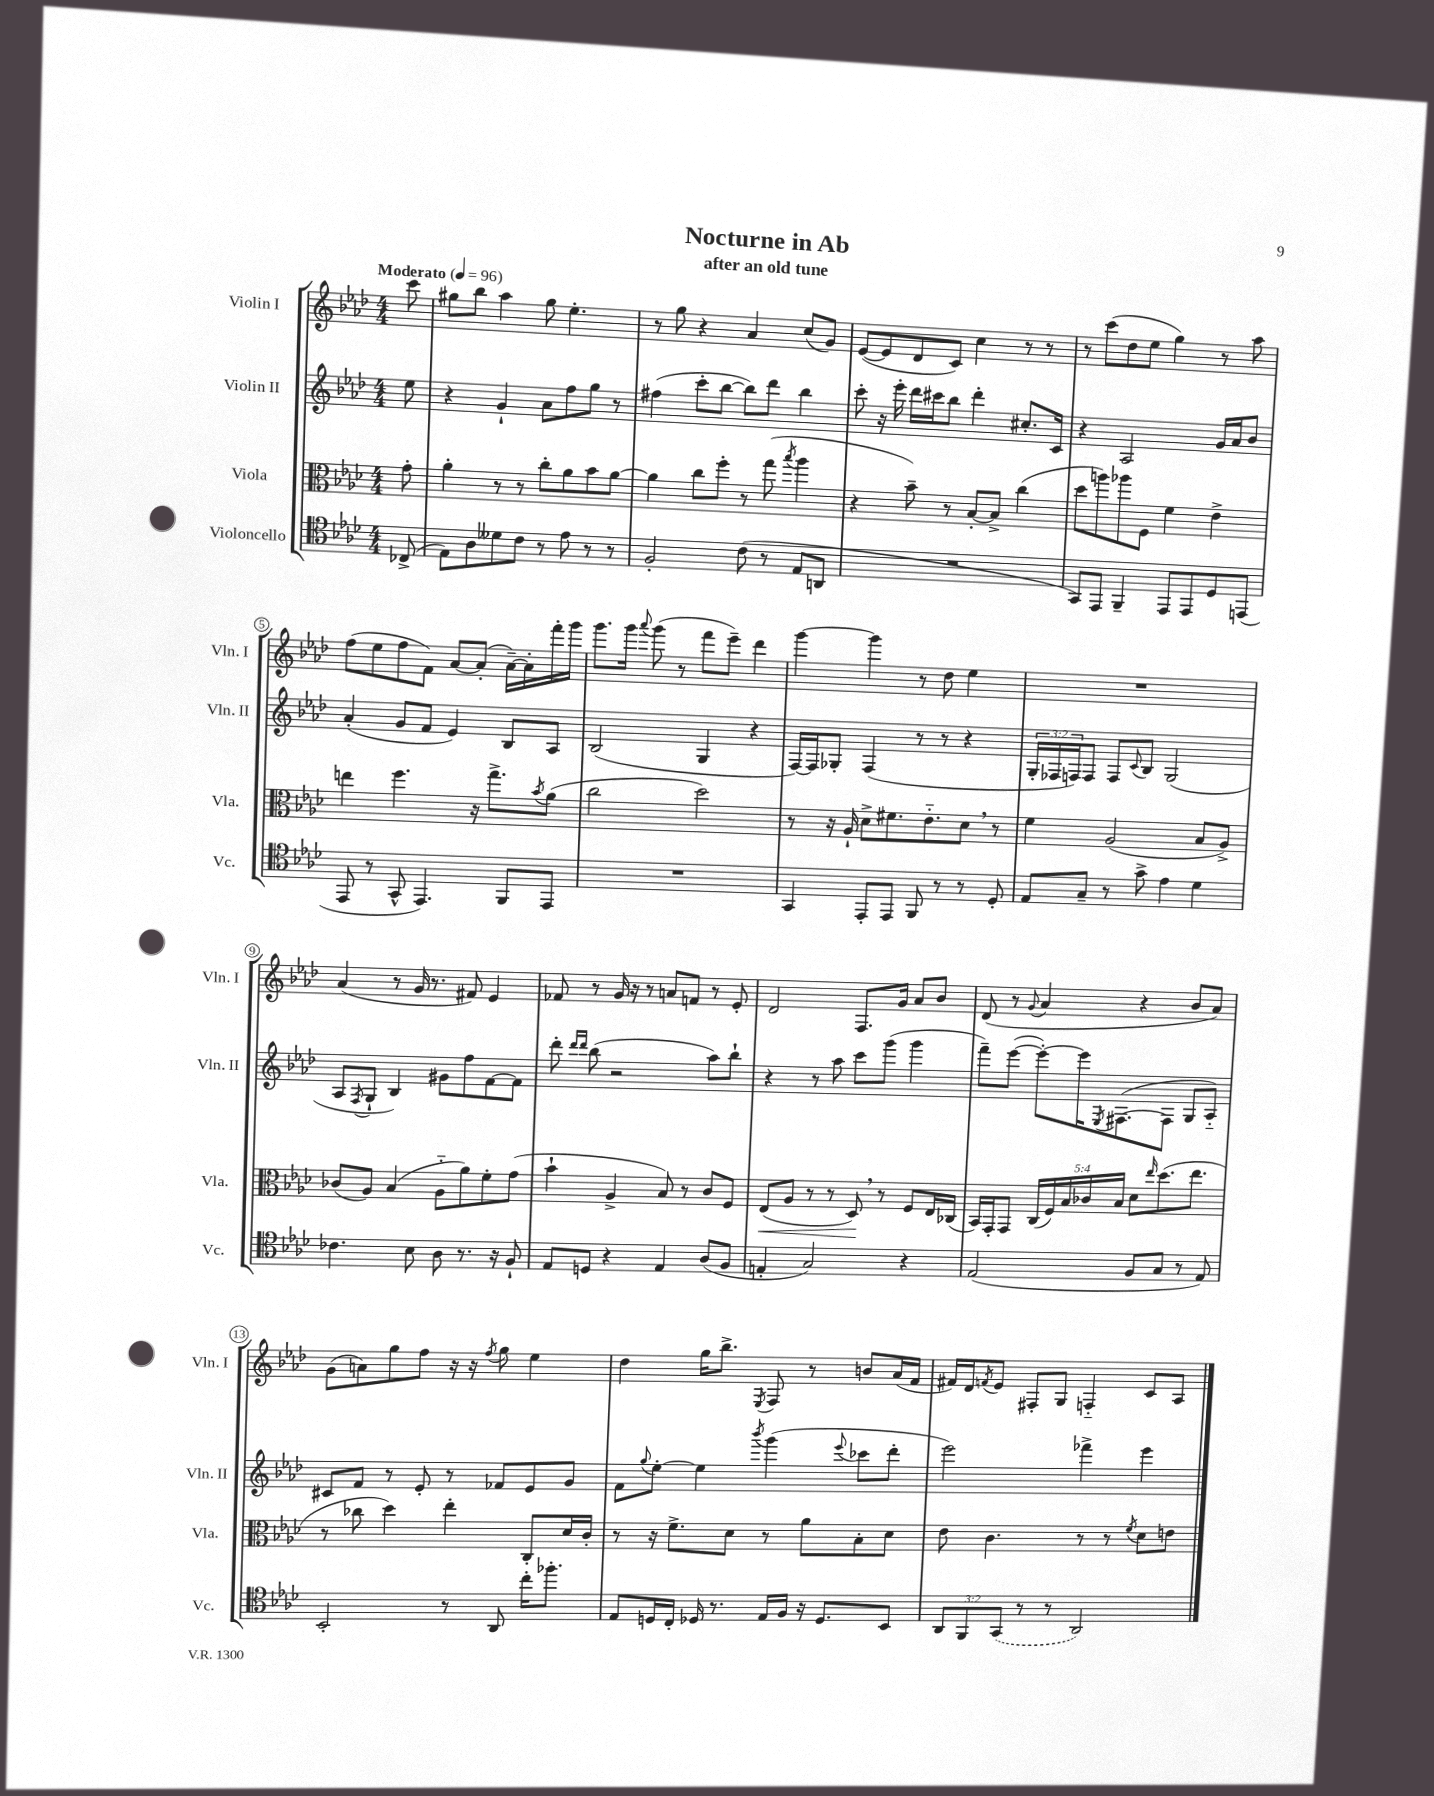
\header { title = "Nocturne in Ab" subtitle = "after an old tune" }
<<
\new StaffGroup <<
\new Staff = "s0" \with { instrumentName = "Violin I" shortInstrumentName = "Vln. I" } {
    \clef treble \key aes \major \numericTimeSignature \time 4/4 \partial 8 \tempo "Moderato" 4 = 96
    c'''8 |
    gis''8 bes''8 aes''4 gis''8 ees''4.-. |
    r8 g''8 r4 aes'4 c''8( g'8) |
    ees'8~( ees'8 des'8 c'8) c''4 r8 r8 |
    r8 c'''8( des''8 ees''8 g''4) r8 aes''8 |
    f''8( ees''8 f''8 f'8) aes'8~ aes'8-.( aes'16~--) aes'16-. f'''16-. g'''16 |
    g'''8. g'''16 \appoggiatura { aes'''8 } g'''8( r8 f'''8 ees'''8--) des'''4 |
    g'''4~ g'''4 r8 des''8 ees''4 |
    R1 |
    aes'4( r8 g'16 r8. fis'8) ees'4 |
    fes'8 r8 g'16 r16 r8 a'8 f'8 r8 ees'8-. |
    des'2 f8. g'16 aes'8 bes'8 |
    des'8( r8 \appoggiatura { g'8 } aes'4 r4 bes'8 aes'8) |
    g'8( a'8) g''8 f''8 r16 r16 \acciaccatura { f''8 } g''8 ees''4 |
    des''4 g''16 bes''8.-> \acciaccatura { ees8 } f8 r8 b'8 aes'16( f'16 |
    fis'16) des'16 \acciaccatura { f'8 } ees'8 fis8-. g8 f4-_ c'8 aes8 \bar "|." |
}
\new Staff = "s1" \with { instrumentName = "Violin II" shortInstrumentName = "Vln. II" } {
    \clef treble \key aes \major \numericTimeSignature \time 4/4 \override Staff.TupletNumber.text = #tuplet-number::calc-fraction-text \partial 8
    ees''8 |
    r4 g'4-! aes'8 f''8 g''8 r8 |
    fis''4( c'''8-. bes''8~ bes''8) des'''8 bes''4 |
    c'''8-. r16 ees'''16-. des'''16 cis'''16 bes''8 des'''4-. cis''8.-. c'16 |
    r4 aes2 g'16 aes'16 bes'8 |
    aes'4-.( g'8 f'8 ees'4) bes8 aes8 |
    bes2( g4 r4 |
    f16~) f16 ges8-. f4( r8 r8 r4 |
    \tuplet 3/2 { g16-. fes16 f16) } f8 f8 \appoggiatura { c'8 } bes8 g2( |
    aes8 \acciaccatura { f8 } g8-! bes4) gis'8 f''8 f'8~ f'8 |
    des'''8-. \grace { des'''16 des'''16 } bes''8( r2 aes''8) bes''8-! |
    r4 r8 aes''8 c'''8 g'''8( g'''4 |
    f'''8--) ees'''8~( ees'''8~-.) ees'''16 \acciaccatura { ees8 } fis8.~( fis8 g8 aes8-_) |
    cis'8 f'8 r8 ees'8-. r8 fes'8 ees'8 g'8 |
    f'8 \appoggiatura { g''8 } ees''8~-. ees''4 \acciaccatura { bes'''8 } g'''4( \appoggiatura { ees'''8 } ces'''8 des'''8-. |
    ees'''2) fes'''4-> ees'''4 \bar "|." |
}
\new Staff = "s2" \with { instrumentName = "Viola" shortInstrumentName = "Vla." } {
    \clef alto \key aes \major \numericTimeSignature \time 4/4 \override Staff.TupletNumber.text = #tuplet-number::calc-fraction-text \partial 8
    g'8-. |
    aes'4-. r8 r8 c''8-. aes'8 bes'8 aes'8~ |
    aes'4 c''8 f''8-. r8 g''8( \acciaccatura { bes''8 } aes''4 |
    r4 bes'8--) r8 bes8~-. bes8-> c''4( |
    des''8 a''8) aes''8 f8 f'4 ees'4-> |
    e''4 f''4. r16 g''8.-> \acciaccatura { bes'8 } aes'8( |
    c''2 des''2) |
    r8 r16 aes16-! des'8-> fis'8. ees'8.-_ des'8 \breathe r8 |
    f'4 aes2( bes8 aes8->) |
    ces'8( aes8) bes4( aes8-_ aes'8) f'8-. g'8( |
    bes'4-! aes4-> bes8) r8 c'8 f8 |
    ees8\<( aes8 r8 r8 des8\!) \breathe r8 f8 ees16 ces16( |
    bes,16) g,16-. g,8 \tuplet 5/4 { c16( f16) bes16 ces'16 bes16 } des'8 \grace { ees''16 } des''8.( ees''8. |
    r8 ces''8 des''4) ees''4-. c8-. des'16 c'16-. |
    r8 r16 f'8.-> des'8 r8 aes'8 bes8-. des'8 |
    ees'8 c'4. r8 r8 \acciaccatura { f'8 } des'8 e'8 \bar "|." |
}
\new Staff = "s3" \with { instrumentName = "Violoncello" shortInstrumentName = "Vc." } {
    \clef tenor \key aes \major \numericTimeSignature \time 4/4 \override Staff.TupletNumber.text = #tuplet-number::calc-fraction-text \partial 8
    ces8->( |
    ees8) aes8 deses'8 c'8 r8 ees'8 r8 r8 |
    f2-. c'8( r8 ees8 a,8 |
    R1 |
    g,8) ees,8 f,4-- ees,8 ees,8 des8 e,8( |
    ees,8 r8 g,8-^ ees,4.) f,8 ees,8 |
    R1 |
    g,4 ees,8-. ees,8 f,8 r8 r8 des8-. |
    ees8 g8-- r8 g'8-> ees'4 des'4 |
    ces'4. bes8 aes8 r8. r16 f8-! |
    ees8 d8 r4 ees4 aes8( f8 |
    e4-. g2) r4 |
    ees2( f8 g8 r8 ees8) |
    bes,2-. r8 aes,8 c''16-. fes''8.-. |
    ees8 d16 c16-. des16 r8. ees16 f16 r16 des8. bes,8 |
    \tuplet 3/2 { aes,8 f,8 \once \slurDashed g,8( } r8 r8 aes,2) \bar "|." |
}
>>
>>
\layout { \context { \Score \override BarNumber.stencil = #(make-stencil-circler 0.1 0.3 ly:text-interface::print) } }
